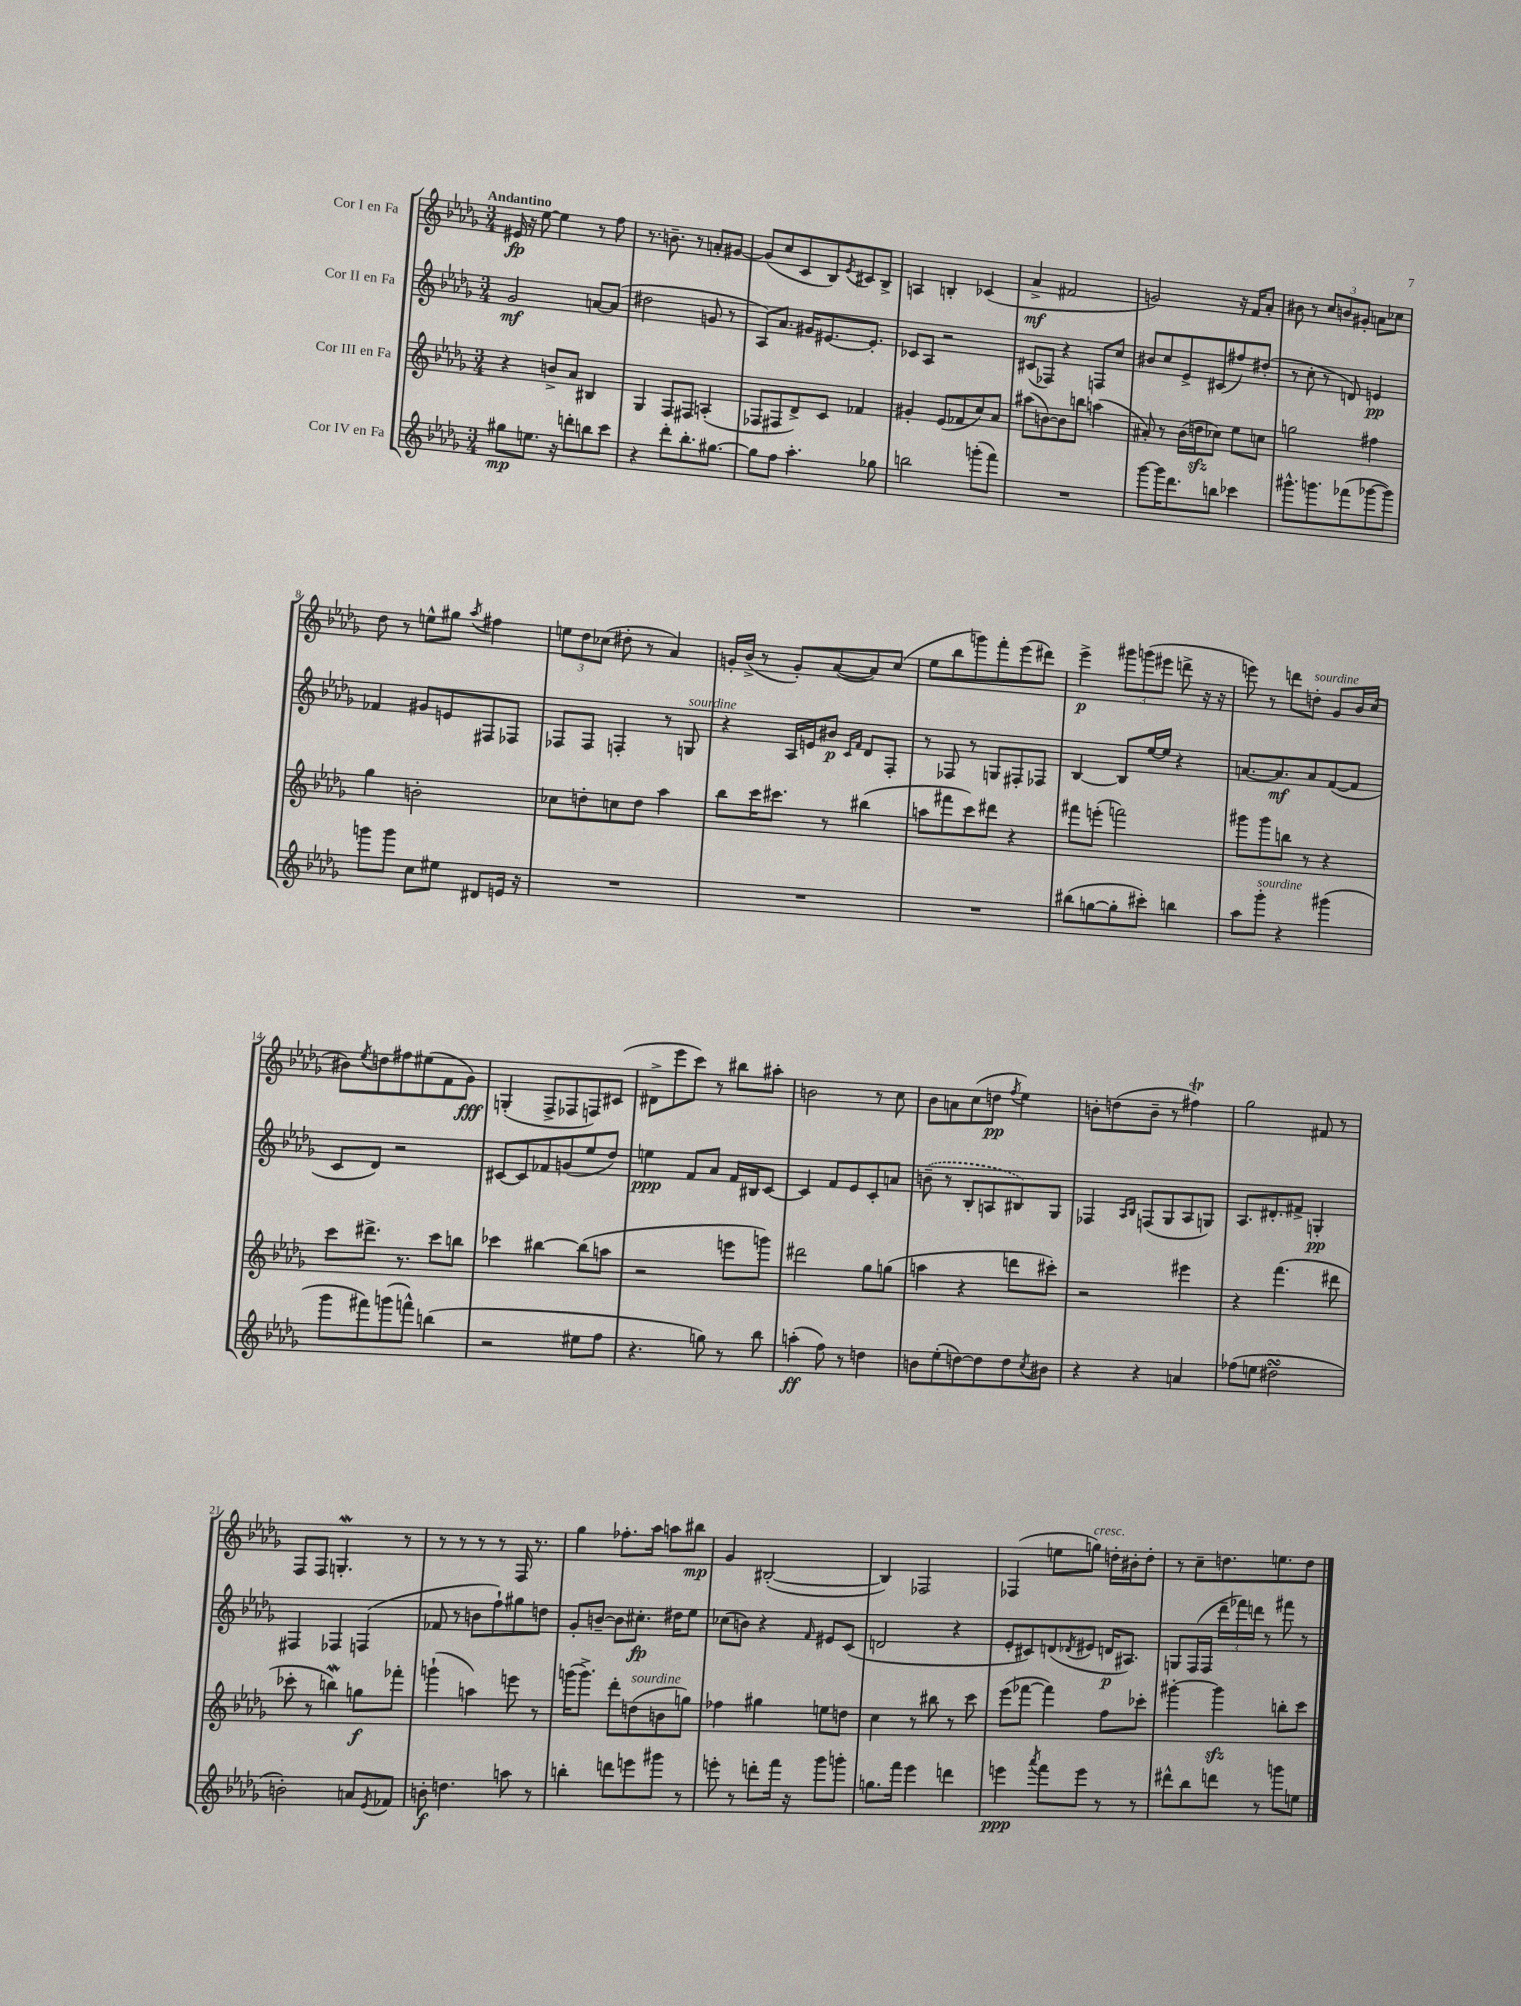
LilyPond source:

<<
\new StaffGroup <<
\new Staff = "s0" \with { instrumentName = "Cor I en Fa" } {
    \clef treble \key des \major \numericTimeSignature \time 3/4 \tempo "Andantino"
    eis'16\fp r16 ees''8~ ees''4 r8 f''8 |
    r8. b'8.-- r8 a'8-. gis'8~ |
    gis'8( c''8 c'8 bes8) \acciaccatura { ees'8 } cis'8 bes8-> |
    a4 b4-. ces'4( |
    aes'4->\mf fis'2 |
    g'2) r16 f'16 aes'8-. |
    bis'8 r8 \tuplet 3/2 { c''8 b'8 gis'8-. } a'8 ces''8 |
    des''8 r8 e''8-^ gis''8 \acciaccatura { aes''8 } fis''4 |
    \tuplet 3/2 { e''8 des''8 ces''8( } dis''8-. r8 aes'4) |
    g'16-. bes'16->( r8 g'8-.) aes'8~( aes'8) c''8( |
    ees''8 bes''8 g'''8) f'''8-. ees'''8( dis'''8) |
    ees'''4->\p \tuplet 3/2 { gis'''8 g'''8( eis'''8 } d'''8-> r16 r16 |
    e'''8) r8 d'''8 d''8-.^\markup { \italic "sourdine" } ges'8 bes'16 c''16( |
    bis'8) \acciaccatura { ees''8 } d''8 fis''8 eis''8( f'8 ges'8\fff) |
    g4-.( f8-> fes8 f8) cis'8( |
    dis'8-> ees'''8 c'''8) r8 bis''8 ais''8-. |
    b'2 r8 c''8 |
    bes'8 a'8 c''8( d''8\pp \acciaccatura { f''8 } ees''4) |
    b'8-. d''8( b'8-- r8 fis''4\trill) |
    ges''2 fis'8 r8 |
    f8 f8 g4.-.\mordent r8 |
    r8 r8 r8 r8 f16 r8. |
    ges''4 fes''8.-. aes''16 a''8 bis''8\mp |
    ges'4 bis2~-.( |
    bis4) fes2 |
    fes4( e''8 g''8^\markup { \italic "cresc." }) d''16-. bis'16-. d''8-. |
    r8 c''8-- d''8. e''8. d''8 \bar "|." |
}
\new Staff = "s1" \with { instrumentName = "Cor II en Fa" } {
    \clef treble \key des \major \numericTimeSignature \time 3/4
    ges'2\mf a'8~ a'8( |
    dis''2 g'8 r8 |
    aes8) aes'8. gis'16 eis'8.~ eis'8.-. |
    ces'8 aes8 r2 |
    cis'8( fes8) r4 f8 c''8 |
    bis'8 c''8 ees'8-> cis'8( fis''8) dis''8-.( |
    r8 c''8-. r8 d'8) e'4\pp |
    fes'4 gis'8 e'8 fis8 fes8 |
    fes8 fes8 f4-. r8 g8^\markup { \italic "sourdine" } |
    r4 aes16 e'16 bis'8\p \grace { c'16 f'16 } des'8 f8-. |
    r8 fes8 r8 g8 fis8-. fes8 |
    bes4~ bes8 ees''16~ ees''16 r4 |
    a'8.~ a'8.\mf a'8 f'8~( f'8 |
    c'8 des'8) r2 |
    cis'8~ cis'8 fes'8 g'8( ees''8 des''8) |
    e''4\ppp f'8 aes'8 f'16 bis16 c'8~ |
    c'4 f'8 ees'8 c'8-. a'8 |
    \once \slurDashed b'8--( r8 bes8-. a8 bis8) ges8 |
    fes4 \grace { aes16 bes16 } f8( ges8 aes8 g8) |
    aes8. dis'8.-. fis'8-> g4-.\pp |
    fis4 fes4 f4( |
    fes'8 r8 b'8 f''8-!) gis''8 d''8 |
    ges'8-. b'8~-- b'8 cis''8.-.\fp dis''16 ees''8 |
    ces''8( b'8) r4 \grace { f'16 } eis'8 c'8( |
    d'2 r4 |
    ees'8-. cis'8) d'8( \acciaccatura { des'8 } eis'8 d'16\p ais8.) |
    g8 f16( f16 \tuplet 3/2 { des'''16-- fes'''16) d'''16 } r8 fis'''8 r8 \bar "|." |
}
\new Staff = "s2" \with { instrumentName = "Cor III en Fa" } {
    \clef treble \key des \major \numericTimeSignature \time 3/4
    r4 b'8-> aes'8 bis4 |
    ges4 f8 fis8 a4-.( |
    fes8 fis8 des'8->) c'8 fes'4 |
    gis'4-. ees'8( fes'8 c''8) aes'8 |
    ais''8( b'8~) b'8 b''8 a''4( |
    ais'8-.) r8 bes'16( d''16\sfz ces''8) ees''8 c''8 |
    g''2 fis''4 |
    ges''4 b'2-. |
    ces''8 d''8-. c''8 d''8 aes''4 |
    bes''8 c'''16 cis'''8. r8 bis''4( |
    a''8 fis'''8 c'''8) dis'''8 r4 |
    fis'''8 e'''8-.( f'''2) |
    gis'''8 gis'''8 b''8 r8 r4 |
    c'''8 dis'''8.-> r8. c'''8 b''8 |
    ces'''4 bis''4~ bis''8( a''8 |
    r2 e'''8 g'''8) |
    dis'''2 ges''8 g''8( |
    a''4 r4 d'''8 cis'''8-.) |
    r2 eis'''4 |
    r4 f'''4.( dis'''8 |
    ces'''8-. r8 b''4\mordent) g''8\f fes'''8-. |
    g'''4-!( a''4) e'''8 r8 |
    g'''16( g'''8.->) des'''8-. d''8^\markup { \italic "sourdine" }( b'8 g''8) |
    fes''4 gis''4 e''8 d''8 |
    c''4 r8 bis''8 r8 c'''8 |
    ees'''8( fes'''8~ fes'''4) f''8 ces'''8-. |
    gis'''4~-. gis'''4\sfz b''8-. c'''8 \bar "|." |
}
\new Staff = "s3" \with { instrumentName = "Cor IV en Fa" } {
    \clef treble \key des \major \numericTimeSignature \time 3/4
    gis''8\mp e''8. r16 d'''8-. b''8 c'''8 |
    r4 des'''8-. bes''8.-. gis''8.~ |
    gis''8 f''8 aes''4.-. ges''8 |
    b''2 g'''8-.( f'''8) |
    R2. |
    ges'''8~ ges'''16 des'''8. b''8 ces'''4 |
    gis'''8.-^ g'''8. fes'''8( ges'''8~ ges'''8) |
    g'''8 g'''8 c''8 eis''8 dis'8 e'16 r16 |
    R2. |
    R2. |
    R2. |
    bis''8( g''8~ g''8-. cis'''8-.) b''4 |
    aes''8 ges'''8-.^\markup { \italic "sourdine" } r4 gis'''4( |
    ges'''8 fis'''8) g'''8( f'''8-^) b''4( |
    r2 eis''8 f''8 |
    r4. g''8) r8 bes''8 |
    a''4-.\ff( f''8) r8 d''4 |
    b'8 ees''8-.( d''8~) d''8 d''8 \acciaccatura { c''8 } bis'8 |
    r4 r4 a'4 |
    fes''8( e''8 dis''2\turn |
    b'2-.) a'8 \acciaccatura { ees'8 } fes'8 |
    b'8-.\f d''4. a''8 r8 |
    b''4-. d'''8 e'''8 gis'''8 r8 |
    e'''8-. r8 d'''8-. f'''16 r16 ges'''8 g'''8-. |
    g''8. f'''16 ees'''4 d'''4 |
    e'''4\ppp \acciaccatura { aes'''8 } f'''8 e'''8 r8 r8 |
    dis'''8-^ bes''8 d'''8 r8 g'''8 e''8 \bar "|." |
}
>>
>>
